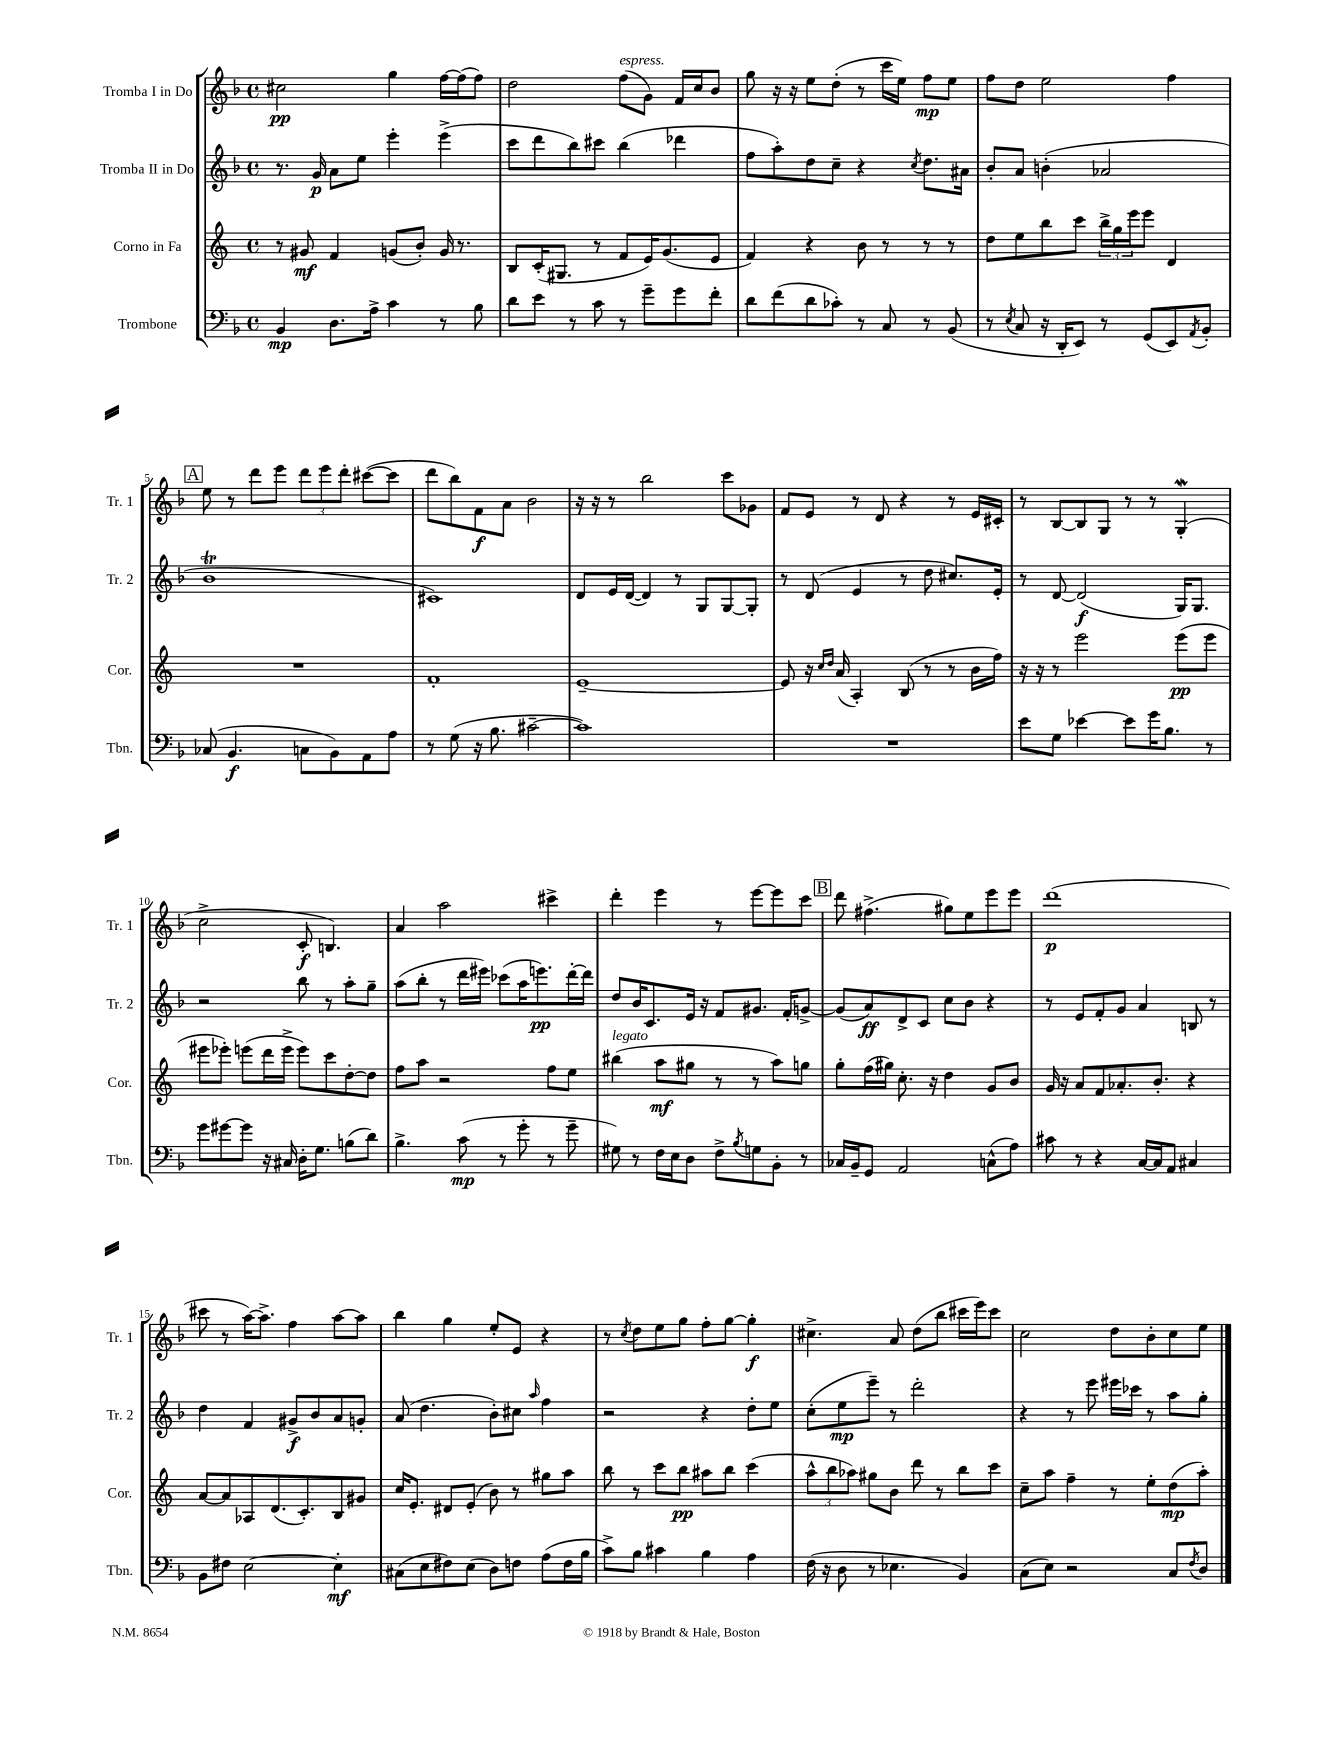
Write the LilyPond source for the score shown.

<<
\new StaffGroup <<
\new Staff = "s0" \with { instrumentName = "Tromba I in Do" shortInstrumentName = "Tr. 1" } {
    \clef treble \key f \major \defaultTimeSignature \time 4/4
    cis''2\pp g''4 f''16~ f''16( f''8) |
    d''2 f''8^\markup { \italic "espress." }( g'8) f'16 c''16 bes'8 |
    g''8 r16 r16 e''8 d''8-.( r8 c'''16 e''16) f''8\mp e''8 |
    f''8 d''8 e''2 f''4 |
    \mark \markup { \box "A" } e''8 r8 d'''8 e'''8 \tuplet 3/2 { d'''8 e'''8 d'''8-. } cis'''8~( cis'''8 |
    d'''8 bes''8) f'8\f a'8 bes'2 |
    r16 r16 r8 bes''2 c'''8 ges'8 |
    f'8 e'8 r8 d'8 r4 r8 e'16 cis'16-. |
    r8 bes8~ bes8 g8 r8 r8 g4-.\mordent( |
    c''2-> c'8-.\f b4.) |
    a'4 a''2 cis'''4-> |
    d'''4-. e'''4 r8 e'''8~ e'''8 c'''8 |
    \mark \markup { \box "B" } d'''8 fis''4.->( gis''8) e''8 e'''8 e'''8 |
    d'''1\p( |
    cis'''8 r8 a''16~) a''8.-> f''4 a''8~ a''8 |
    bes''4 g''4 e''8-. e'8 r4 |
    r8 \acciaccatura { c''8 } d''8 e''8 g''8 f''8-. g''8~ g''4-.\f |
    cis''4.-> a'8 d''8( bes''8 cis'''16 e'''16) cis'''8 |
    c''2 d''8 bes'8-. c''8 e''8 \bar "|." |
}
\new Staff = "s1" \with { instrumentName = "Tromba II in Do" shortInstrumentName = "Tr. 2" } {
    \clef treble \key f \major \defaultTimeSignature \time 4/4
    r8. g'16\p a'8 e''8 e'''4-. e'''4->( |
    c'''8 d'''8 bes''8) cis'''8 bes''4( des'''4 |
    f''8 a''8-.) d''8 c''8-- r4 \acciaccatura { c''8 } d''8. ais'16 |
    bes'8-. a'8 b'4-.( aes'2 |
    \mark \markup { \box "A" } bes'1\trill |
    cis'1) |
    d'8 e'16 d'16~( d'4) r8 g8 g8~ g8-. |
    r8 d'8( e'4 r8 d''8 cis''8.) e'16-. |
    r8 d'8~ d'2\f( g16) g8. |
    r2 bes''8 r8 a''8-. g''8-- |
    a''8( bes''8-. r8 d'''16 eis'''16) ces'''8( a''16 e'''8.\pp) d'''16~-. d'''16 |
    d''8 bes'16 c'8. e'16 r16 f'8 gis'8. f'16-. g'8~-> |
    \mark \markup { \box "B" } g'8( a'8\ff) d'8-> c'8 c''8 bes'8 r4 |
    r8 e'8 f'8-. g'8 a'4 b8 r8 |
    d''4 f'4 gis'8->\f bes'8 a'8 g'8-. |
    a'8( d''4. bes'8-.) cis''8 \grace { a''16 } f''4 |
    r2 r4 d''8-. e''8 |
    c''8-.( e''8\mp e'''8--) r8 d'''2-. |
    r4 r8 e'''8 eis'''16 ces'''16 r8 a''8 g''8-. \bar "|." |
}
\new Staff = "s2" \with { instrumentName = "Corno in Fa" shortInstrumentName = "Cor." } {
    \clef treble \key c \major \defaultTimeSignature \time 4/4
    r8 gis'8\mf f'4 g'8( b'8-.) g'16 r8. |
    b8 c'16-.( gis8. r8 f'8 e'16) g'8.( e'8 |
    f'4) r4 b'8 r8 r8 r8 |
    d''8 e''8 b''8 c'''8 \tuplet 3/2 { b''16-> g''16 e'''16 } e'''8 d'4 |
    \mark \markup { \box "A" } R1 |
    f'1-. |
    e'1~-- |
    e'8 r16 \grace { c''16 d''16 } a'16( a4-.) b8( r8 r8 b'16 f''16) |
    r16 r16 r8 e'''2 e'''8\pp( e'''8 |
    eis'''8 ees'''8-.) e'''8( d'''16 e'''16-> e'''8) c'''8 d''8~-. d''8 |
    f''8 a''8 r2 f''8 e''8 |
    bis''4^\markup { \italic "legato" }( a''8\mf gis''8 r8 r8 a''8) g''8 |
    \mark \markup { \box "B" } g''8-. f''16( gis''16) c''8.-. r16 d''4 g'8 b'8 |
    g'16 r16 a'8 f'8 aes'8.-. b'8.-. r4 |
    a'8~ a'8 aes8 d'8.( c'8.-.) b8 gis'8 |
    c''16 e'8.-. dis'8 e'8-.( b'8) r8 gis''8 a''8 |
    b''8 r8 c'''8 b''8\pp ais''8 b''8 c'''4( |
    \tuplet 3/2 { a''8-^ b''8 aes''8) } gis''8 b'8 d'''8 r8 b''8 c'''8 |
    c''8-- a''8 f''4-- r8 e''8-. d''8\mp( a''8-.) \bar "|." |
}
\new Staff = "s3" \with { instrumentName = "Trombone" shortInstrumentName = "Tbn." } {
    \clef bass \key f \major \defaultTimeSignature \time 4/4
    bes,4\mp d8. a16-> c'4 r8 bes8 |
    d'8 e'8 r8 c'8 r8 g'8-- g'8 f'8-. |
    d'8 f'8( d'8 ces'8-.) r8 c8 r8 bes,8( |
    r8 \acciaccatura { e8 } c8 r16 d,16-. e,8) r8 g,8( e,8) \acciaccatura { a,8 } bes,8-. |
    \mark \markup { \box "A" } ces8( bes,4.\f c8 bes,8) a,8 a8 |
    r8 g8( r16 bes8. cis'2~-- |
    cis'1) |
    R1 |
    e'8 g8 ees'4~ ees'8 g'16 bes8. r8 |
    g'8 gis'8~ gis'8 r16 cis16 d16-. g8. b8( d'8) |
    bes4.-> c'8\mp( r8 g'8-. r8 g'8-- |
    gis8) r8 f16 e16 d8 f8-> \acciaccatura { bes8 } g8 bes,8-. r8 |
    \mark \markup { \box "B" } ces16 bes,16-- g,8 a,2 c8-^( a8) |
    cis'8 r8 r4 c16~ c16 a,8 cis4 |
    bes,8 fis8 e2~ e4-.\mf |
    cis8( e8 fis8) e8( d8) f8 a8( f16 bes16 |
    c'8->) bes8 cis'4 bes4 a4 |
    f16( r16 d8 r8 ees4. bes,4) |
    c8( e8) r2 c8 \acciaccatura { f8 } d8 \bar "|." |
}
>>
>>
